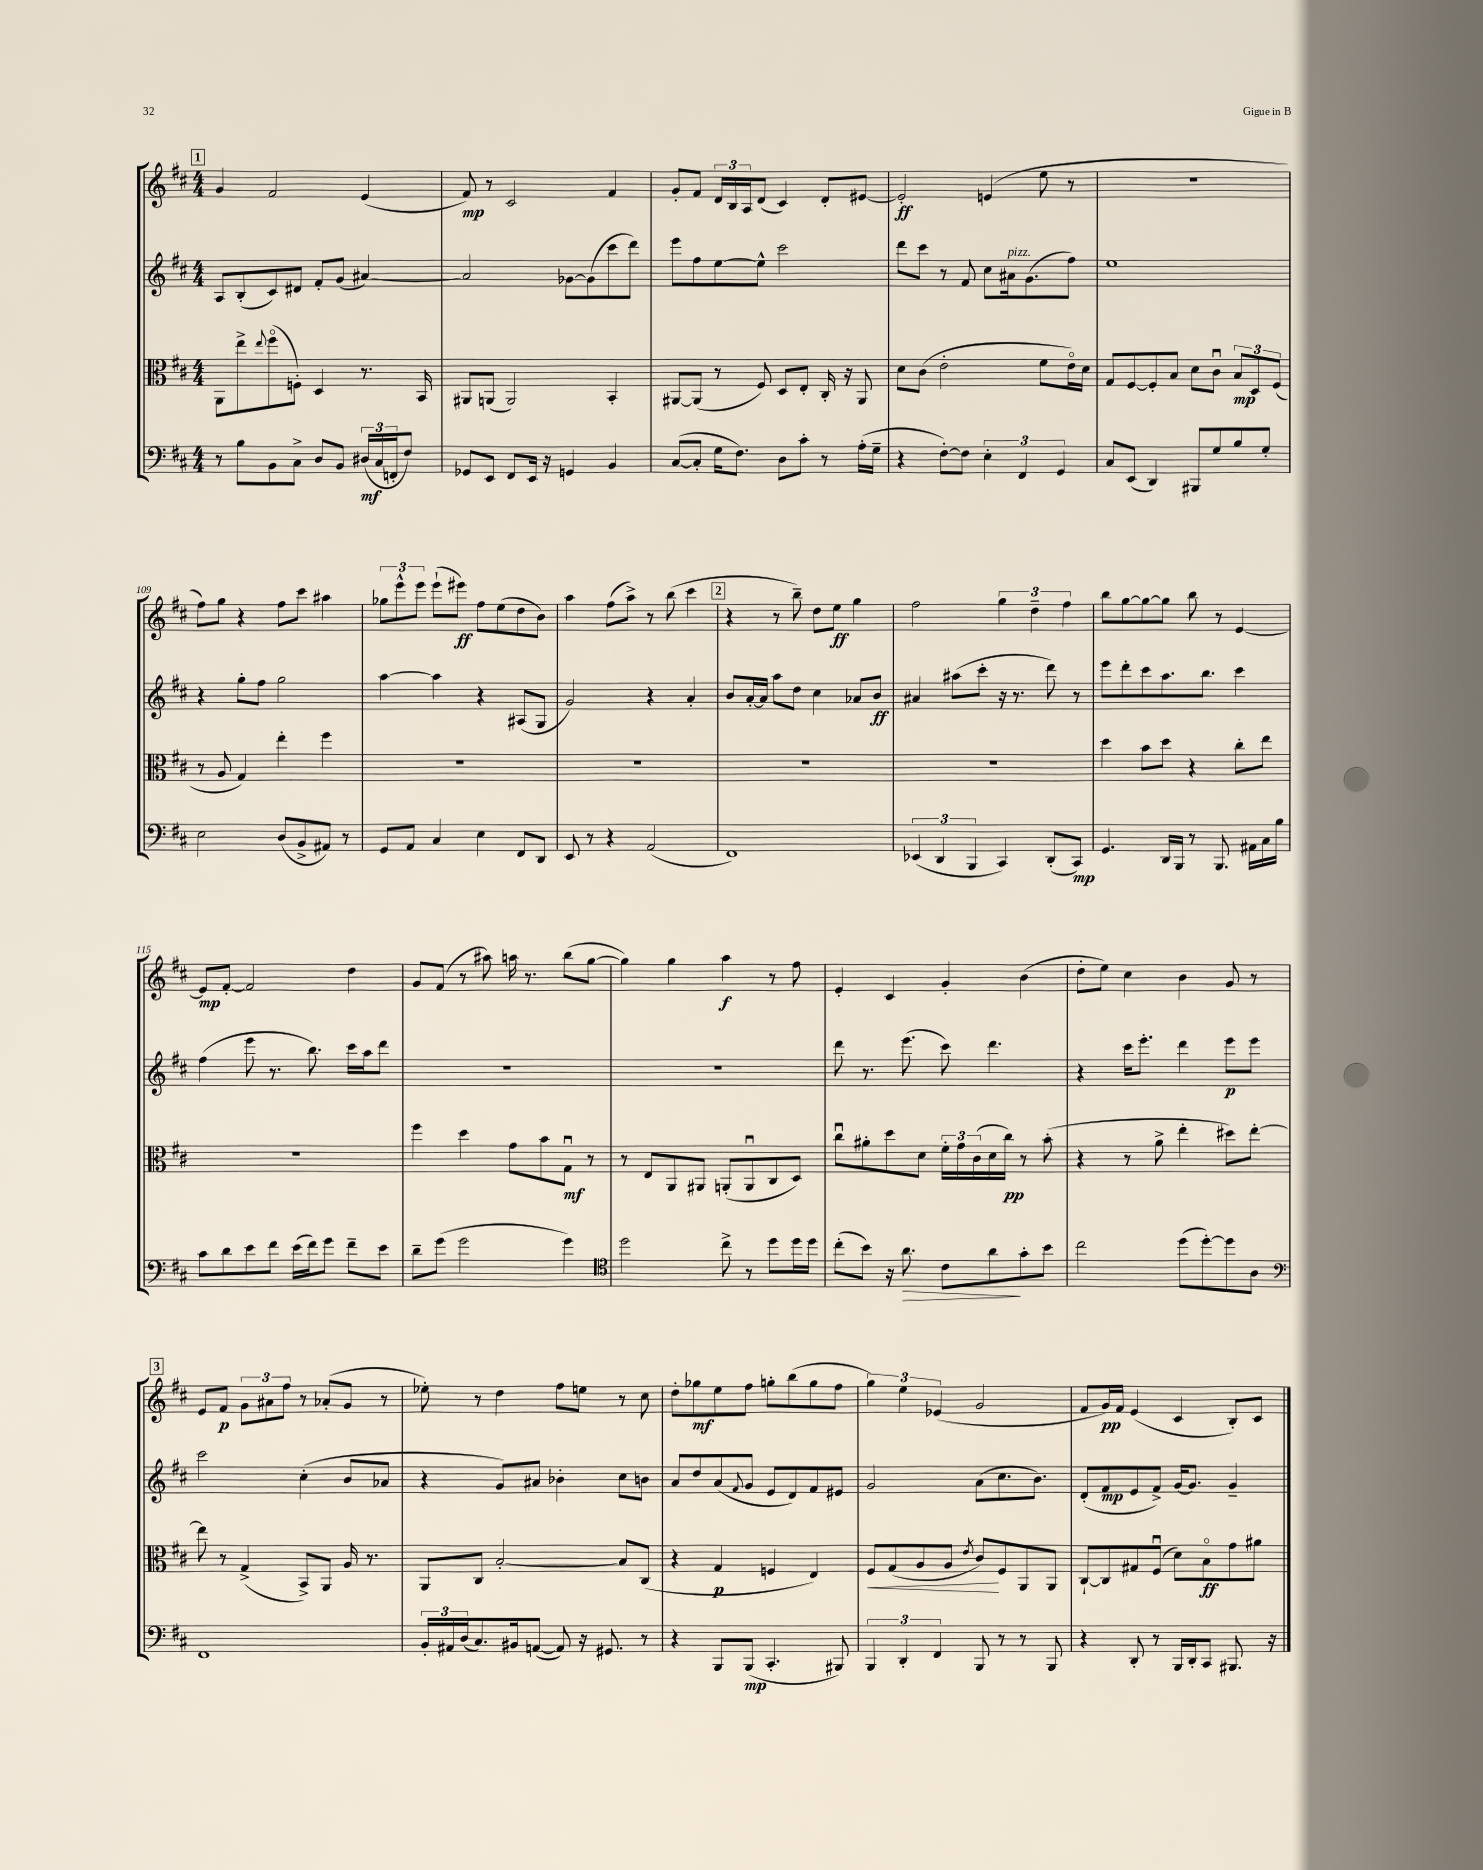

**kern	**kern	**kern	**kern
*staff4	*staff3	*staff2	*staff1
*clefF4	*clefC3	*clefG2	*clefG2
*k[f#c#]	*k[f#c#]	*k[f#c#]	*k[f#c#]
*M4/4	*M4/4	*M4/4	*M4/4
8r	8AA	8A	4g
8B	8ee^	(8B'	.
.	8qqee	.	.
8BB	(8ff#o	8c#)	2f#
8C#^	8F')	8d#	.
8D	4D	8f#'	.
8BB	.	(8g	.
(24D#	8.r	[4a#)	(4e
24C#	.	.	.
24FF'	.	.	.
8F#)	.	.	.
.	16BB	.	.
=	=	=	=
8GG-	8AA#	2a#]	8f#)
8EE	(8AA	.	8r
8FF#	2AA)	.	2c#
16EE	.	.	.
16r	.	.	.
4GG	.	[8g-	.
.	.	(8g-]	.
4BB	4BB'	8ccc#	4f#
.	.	8ddd)	.
=	=	=	=
([8C#	[8AA#	8eee	8g'
8C#']	(8AA#]	8ff#	8f#
16G	8r	[8ee	24d
.	.	.	24B
8.F#)	.	.	.
.	.	.	24A
.	8F#)	8ee^^]	(8d
8D	8D	2ccc#	4c#)
8c#'	8E'	.	.
8r	16C#'	.	8d'
.	16r	.	.
(16A'	8AA#	.	[8e#
16G~	.	.	.
=	=	=	=
4r	8d	8ddd	2e#']
.	(8c#	8ccc#	.
[8F#')	2e'	8r	.
8F#]	.	8f#	.
6E'	.	8cc#	(4e
.	.	16a#	.
6FF#	.	.	.
.	.	(8.g	.
.	8f#	.	8ee
6GG	.	.	.
.	16eo)	8ff#)	8r
.	16d	.	.
=	=	=	=
8C#	8G	1ee	1r
(8EE	[8F#	.	.
4DD)	8F#']	.	.
.	8B	.	.
8BBB#	8d	.	.
8G	8c#u	.	.
8B	12B	.	.
.	12D	.	.
8G'	.	.	.
.	(12F#	.	.
=	=	=	=
2E	8r	4r	8ff#)
.	8A	.	8gg
.	4G)	8gg'	4r
.	.	8ff#	.
(8D	4ee'	2gg	8ff#
8BB^	.	.	8ccc#
8AA#)	4ff#	.	4aa#
8r	.	.	.
=	=	=	=
8GG	1r	[4aa	12gg-
.	.	.	12eee^^
8AA	.	.	.
.	.	.	12eee
4C#	.	4aa]	(8eee`
.	.	.	8eee#)
4E	.	4r	8ff#
.	.	.	(8ee
8FF#	.	(8A#	8dd
8DD	.	8G	8b)
=	=	=	=
8EE	1r	2g)	4aa
8r	.	.	.
4r	.	.	(8ff#
.	.	.	8aa^)
(2AA	.	4r	8r
.	.	.	(8bb
.	.	4a'	4ccc#
=	=	=	=
1FF#)	1r	8b	4r
.	.	[16a'	.
.	.	16a]	.
.	.	8aa	8r
.	.	8dd	8bb~)
.	.	4cc#	8dd
.	.	.	8ee
.	.	8a-	4gg
.	.	8b	.
=	=	=	=
(6EE-	1r	4a#	2ff#
6DD	.	.	.
.	.	(8aa#	.
6BBB	.	.	.
.	.	8ccc#'	.
4CC#)	.	16r	6gg
.	.	8.r	.
.	.	.	6dd~
(8DD'	.	8ddd)	.
.	.	.	6ff#
8CC#)	.	8r	.
=	=	=	=
4.GG	4dd	8eee	8bb
.	.	8ddd'	[8gg
.	8b	8ccc#	8gg_
16DD	8dd	8.aa	8gg]
16BBB	.	.	.
8r	4r	.	8bb
.	.	8.bb	.
8.BBB	.	.	8r
.	8cc#'	4ccc#	[4e
16AA#	.	.	.
16C#	8ee	.	.
16B	.	.	.
=	=	=	=
8c#	1r	(4ff#	8e]
8d	.	.	[8f#'
8e	.	8eee	2f#]
8f#	.	8.r	.
(16e	.	.	.
16f#)	.	8.bb)	.
8g	.	.	.
8f#~	.	16ccc#	4dd
.	.	16aa	.
8e	.	8ddd	.
=	=	=	=
8d~	4ff#	1r	8g
(8g	.	.	(8f#
2g	4dd	.	8r
.	.	.	8aa#)
.	8g	.	16aa
.	.	.	8.r
.	8b	.	.
4g)	8Gu	.	(8bb
.	8r	.	[8gg
=	=	=	=
*clefC4	*	*	*
2dd	8r	1r	4gg])
.	8E	.	.
.	8AA	.	4gg
.	8AA#	.	.
8cc#^	(8AA'	.	4aa
8r	8AAu	.	.
8dd	8C#	.	8r
16dd	8D)	.	8ff#
16dd	.	.	.
=	=	=	=
(8cc#'	8cc#u	8ddd	4e'
8b)	8a#'	8.r	.
16r	8dd	.	4c#
8.a	.	(8.eee	.
.	8d	.	.
8c#	24f#'	8ccc#)	4g'
.	24g	.	.
.	(24c#	.	.
8a	16d	4.ddd	.
.	16cc#)	.	.
8g'	8r	.	(4b
8b	(8b'	.	.
=	=	=	=
2cc#	4r	4r	8dd'
.	.	.	8ee)
.	8r	16ccc#	4cc#
.	.	8.eee'	.
.	8a^	.	.
(8dd	4ee'	4ddd	4b
[8dd')	.	.	.
8dd]	8dd#)	8eee	8g
8A	[8ee'	8eee	8r
=	=	=	=
*clefF4	*	*	*
1FF#	8ee]	2ccc#	8e
.	8r	.	8f#
.	(4G^	.	12g
.	.	.	12a#
.	.	.	12ff#
.	8BB^)	(4cc#'	8r
.	8AA	.	(8a-'
.	16A	8b	8g
.	8.r	.	.
.	.	8a-	8r
=	=	=	=
24BB'	8AA	4r	8ee-')
24AA#	.	.	.
(24D	.	.	.
8.C#)	8C#	.	8r
.	[2B'	8g)	4dd
16BB#	.	.	.
([8AA	.	8a#	.
8AA])	.	4b-'	8ff#
16r	.	.	8ee
8.GG#	.	.	.
.	8B]	8cc#	8r
8r	(8C#	8b	8cc#
=	=	=	=
4r	4r	8a	8dd'
.	.	8dd	8gg-
8BBB	4G	(8a	8ee
.	.	8qqf#	.
(8BBB	.	8g	8ff#
4.CC#'	4F	8e	8gg'
.	.	8d)	(8bb
.	4E)	8f#	8gg
8BBB#)	.	8e#	8ff#
=	=	=	=
6BBB	8F#	2g	6gg)
.	(8G	.	.
6DD'	.	.	6ee
.	8A	.	.
6FF#	.	.	(6e-
.	8A	.	.
.	8qe	.	.
8BBB	8c#)	(8a	2g
8r	8F#	8.cc#	.
8r	8AA	.	.
.	.	8.b)	.
8BBB	8AA	.	.
=	=	=	=
4r	[8C#`	(8d'	8f#
.	8C#]	8f#	16g)
.	.	.	16f#
8DD'	8G#	8e	(4e
8r	(8F#u	8f#^)	.
16BBB	8d)	[16g	4c#
16DD'	.	8.g]	.
8CC#	8Bo	.	.
8.BBB#	8g	4g~	8B')
.	8a#	.	8c#
16r	.	.	.
==	==	==	==
*-	*-	*-	*-
